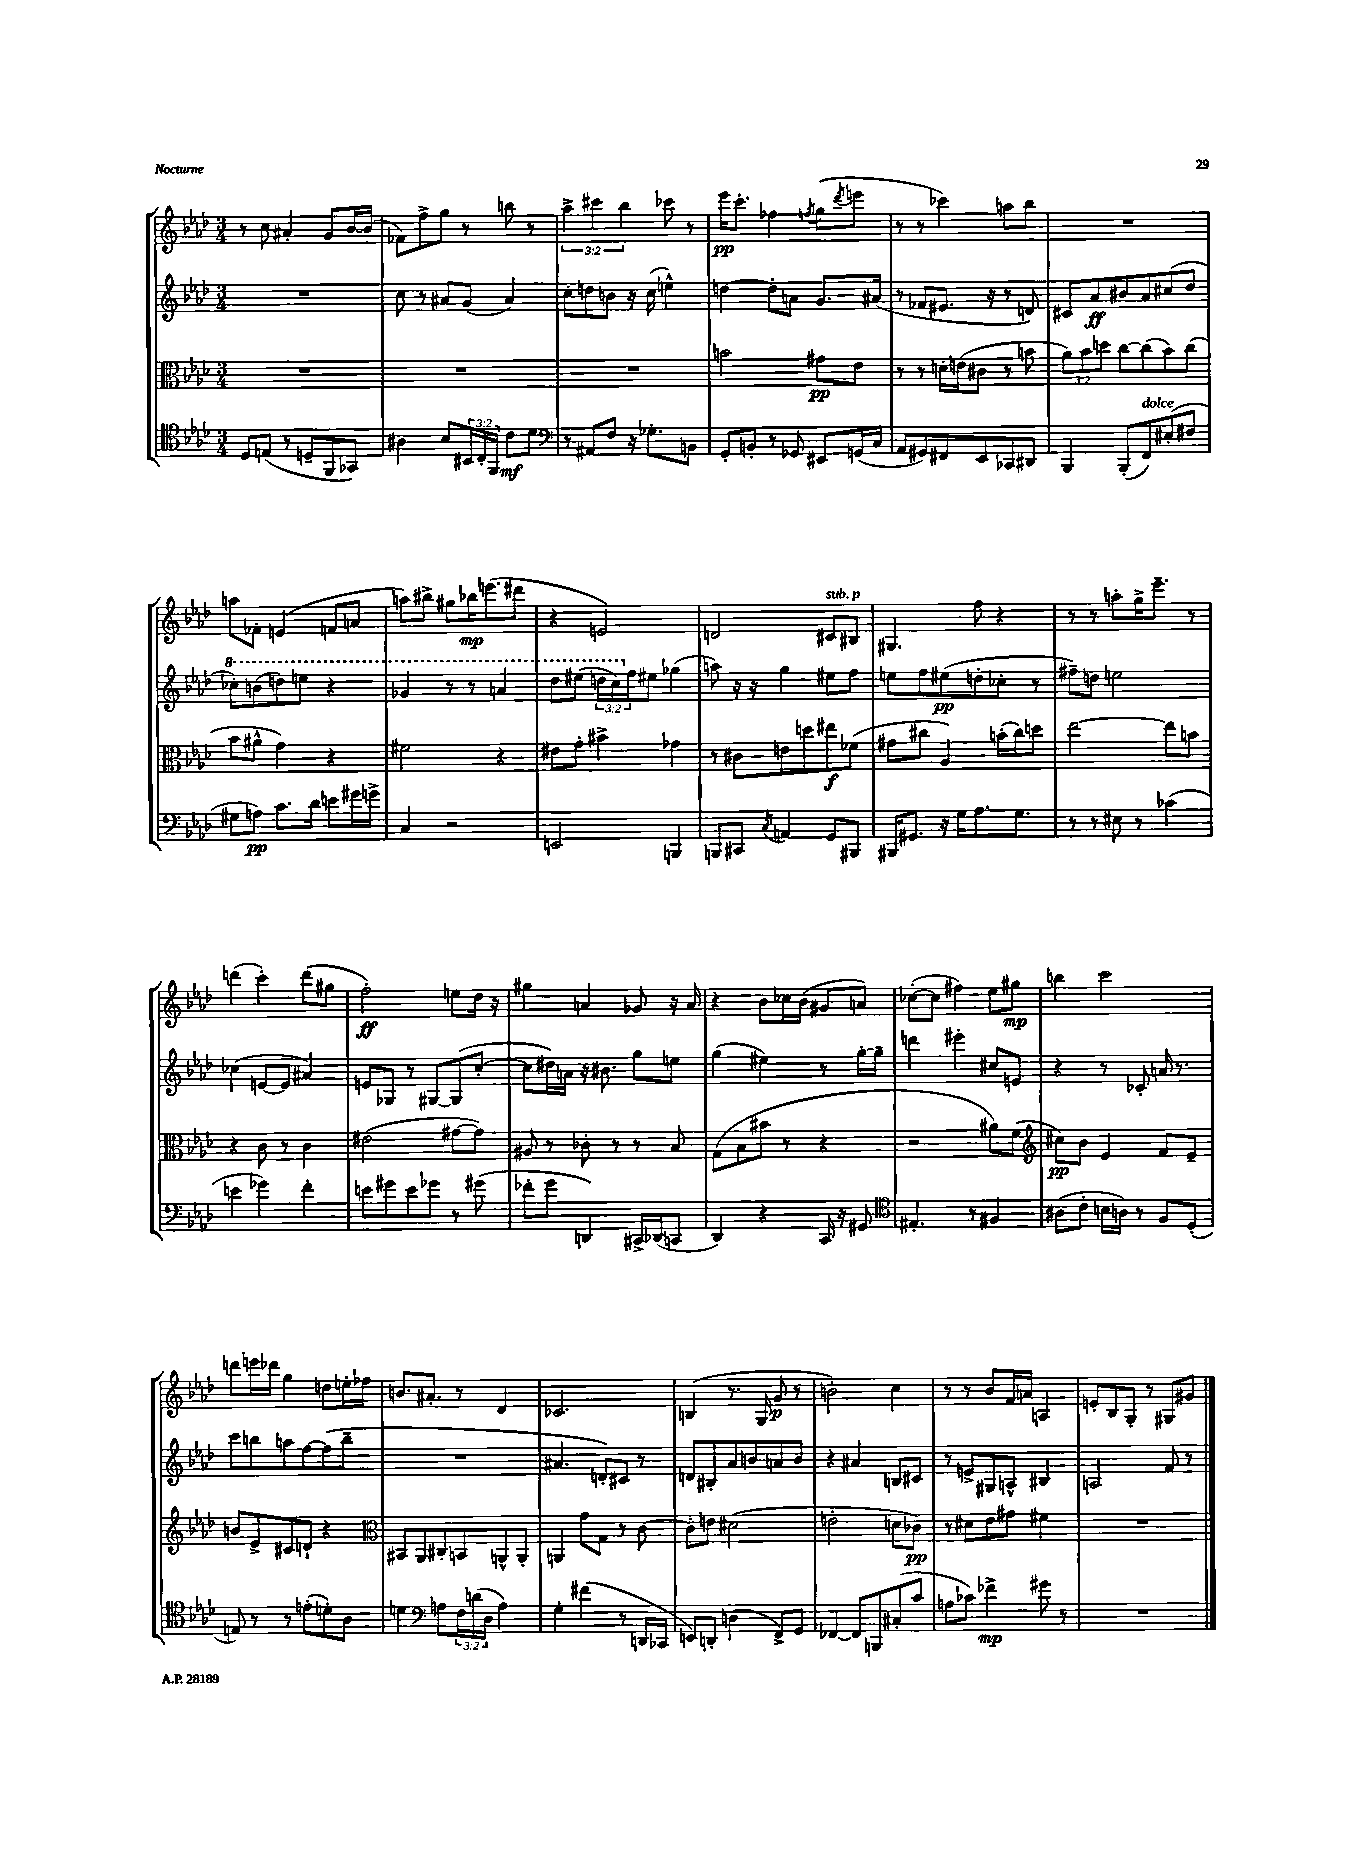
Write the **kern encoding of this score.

**kern	**dynam	**kern	**dynam	**kern	**dynam	**kern	**dynam
*part4	*part4	*part3	*part3	*part2	*part2	*part1	*part1
*staff4	*staff4	*staff3	*staff3	*staff2	*staff2	*staff1	*staff1
*clefC4	*	*clefC3	*	*clefG2	*	*clefG2	*
*k[b-e-a-d-]	*	*k[b-e-a-d-]	*	*k[b-e-a-d-]	*	*k[b-e-a-d-]	*
*M3/4	*	*M3/4	*	*M3/4	*	*M3/4	*
=15	=15	=15	=15	=15	=15	=15	=15
8D-/L	.	2.r	.	2.r	.	8r	.
(8En/J	.	.	.	.	.	8cc\	.
8r	.	.	.	.	.	4a#X'/	.
8Dn~/L	.	.	.	.	.	.	.
8FF/	.	.	.	.	.	8g/L	.
8GG-X/J)	.	.	.	.	.	[16b-/L	.
.	.	.	.	.	.	(16b-/JJ]	.
=16	=16	=16	=16	=16	=16	=16	=16
4A#X\	.	2.r	.	8cc\	.	8f-X\L)	.
.	.	.	.	8r	.	8ff^\	.
8B-/L	.	.	.	8a#X/L	.	8gg\J	.
24BB#X/L	.	.	.	(8g/J	.	8r	.
24C'/	.	.	.	.	.	.	.
24FF/JJ	.	.	.	.	.	.	.
8c\L	mf	.	.	4a#/)	.	8bbn\	.
8d-\J	.	.	.	.	.	8r	.
=17	=17	=17	=17	=17	=17	=17	=17
*clefF4	*	*	*	*	*	*	*
8r	.	2.r	.	8cc'\L	.	6aa-^\	.
8AA#X/L	.	.	.	8ddn\	.	.	.
.	.	.	.	.	.	6ccc#X\	.
8F/J	.	.	.	8bn\J	.	.	.
.	.	.	.	.	.	6bb-\	.
16r	.	.	.	16r	.	.	.
8.G-X'\L	.	.	.	(16cc\	.	.	.
.	.	.	.	4een^^\)	.	8ccc-X\	.
8BBn\J	.	.	.	.	.	8r	.
=18	=18	=18	=18	=18	=18	=18	=18
8GG'/L	.	2bn\	.	[4ddn\	.	16eee-\KL	pp
.	.	.	.	.	.	8.ccc'\J	.
8BBn'/J	.	.	.	.	.	.	.
8r	.	.	.	8dd'\L]	.	4ff-X\	.
8GG-X/	.	.	.	8an\J	.	.	.
.	.	.	.	.	.	8qffn/	.
8EE#X/L	.	8g#X\L	pp	8.g/L	.	(8gg\L	.
.	.	.	.	.	.	8qddd-/	.
(16GGn/L	.	8e-\J	.	.	.	8eeen\J	.
16C/JJ	.	.	.	(16a#X/Jk	.	.	.
=19	=19	=19	=19	=19	=19	=19	=19
8AA-/L	.	8r	.	8r	.	8r	.
8GG#X/)	.	8r	.	8f-X/L	.	8r	.
8FF#X/	.	16dn'\LL	.	8.e#X/J	.	4ccc-X\)	.
.	.	(16en\J	.	.	.	.	.
8EE-/	.	8c#X\J	.	.	.	.	.
.	.	.	.	16r	.	.	.
8CC-X/	.	8r	.	8r	.	8aan\L	.
8DD#X/J	.	8bn\	.	8dn/)	.	8bb-\J	.
=20	=20	=20	=20	=20	=20	=20	=20
4BBB-/	.	12a-\L)	.	8c#X/L	.	2.r	.
.	.	12b-\	.	.	.	.	.
.	.	.	.	8a-/	ff	.	.
.	.	12ddn\J	.	.	.	.	.
(8BBB-'/L	.	[8cc\L	.	8b#X/	.	.	.
!LO:TX:a:i:t=dolce	!	!	!	!	!	!	!
8FF/)	.	(8cc\]	.	8a-/	.	.	.
(8E#X'/	.	8b-\)	.	(8cc#X/	.	.	.
8F#X/J	.	(8cc\J	.	8dd-/J	.	.	.
!!LO:LB:g=z
=21	=21	=21	=21	=21	=21	=21	=21
*	*	*	*	*8va	*	*	*
8G#X\L	.	8b-\L	.	8ccc-X'\L)	.	8aan\L	.
8An\J)	pp	8a#X^^\J	.	(8bbn\	.	8f-X'\J	.
8.c\L	.	4g\)	.	8dddn\)	.	(4en/	.
.	.	.	.	8eeen\J	.	.	.
16d-\Jk	.	.	.	.	.	.	.
8en\L	.	4r	.	4r	.	8fn/L	.
16g#X\L	.	.	.	.	.	8an/J	.
16gn^\JJ	.	.	.	.	.	.	.
=22	=22	=22	=22	=22	=22	=22	=22
4C/	.	2f#X\	.	4gg-X/	.	8aan\L)	.
.	.	.	.	.	.	8bb#X^\J	.
2r	.	.	.	8r	.	8gg#X\L	.
.	.	.	.	8r	.	16bb-X\K	mp
.	.	.	.	.	.	(8.eeen\	.
.	.	4r	.	4aan/	.	.	.
.	.	.	.	.	.	8ddd#X\J	.
=23	=23	=23	=23	=23	=23	=23	=23
2EEn/	.	8e#X\L	.	8ddd-\L	.	4r	.
.	.	8g'\J	.	(8eee#X\J	.	.	.
.	.	4b#X^\	.	24dddn\LL	.	2en/)	.
.	.	.	.	24ccc\)	.	.	.
*	*	*	*	*X8va	*	*	*
.	.	.	.	24ff\J	.	.	.
.	.	.	.	8ee#X\J	.	.	.
4BBBn/	.	4g-X\	.	(4gg-X\	.	.	.
=24	=24	=24	=24	=24	=24	=24	=24
8BBBn/L	.	8r	.	8aan\)	.	2dn/	.
8CC#X/J	.	8c#X\L	.	16r	.	.	.
.	.	.	.	16r	.	.	.
8qC/	.	.	.	.	.	.	.
4AAn/	.	8en\	.	4gg\	.	.	.
.	.	8ddn\	.	.	.	.	.
!	!	!	!	!	!	!LO:TX:a:i:t=sub. p	!
8GG/L	.	8ee#X\	f	8ee#X\L	.	8c#X/L	.
8BBB#X/J	.	(8f-X\J	.	8ff\J	.	8B#X/J	.
=25	=25	=25	=25	=25	=25	=25	=25
16BBB#X/KL	.	8g#X\L	.	8een\L	.	4.G#X/	.
8.GG#X/J	.	.	.	.	.	.	.
.	.	8cc#X\J	.	8ff\	.	.	.
16r	.	4A-/)	.	(8ee#X\	pp	.	.
16G\KL	.	.	.	.	.	.	.
8.A-\	.	.	.	8ddn'\	.	8ff\	.
.	.	(16bn'\LL	.	8cc-X'\J	.	4r	.
8.G\J	.	16cc#\J)	.	.	.	.	.
.	.	8ddn\J	.	8r	.	.	.
=26	=26	=26	=26	=26	=26	=26	=26
8r	.	[2ee-\	.	8ff#X~\L)	.	8r	.
8r	.	.	.	8ddn\J	.	8r	.
8E#X\	.	.	.	2een\	.	8aan'\L	.
8r	.	.	.	.	.	16gg^\K	.
.	.	.	.	.	.	8.eee-~\J	.
(4c-X\	.	8ee-\L]	.	.	.	.	.
.	.	8bn\J	.	.	.	8r	.
!!LO:LB:g=z
=27	=27	=27	=27	=27	=27	=27	=27
4en\	.	4r	.	(4cc-X\	.	(4dddn\	.
4g-X\)	.	8c\	.	[8en/L	.	4ccc'\)	.
.	.	8r	.	8e/J]	.	.	.
4f'\	.	4c\	.	4a#X/)	.	(8ddd\L	.
.	.	.	.	.	.	8gg#X\J	.
=28	=28	=28	=28	=28	=28	=28	=28
8en\L	.	(2e#X\	.	8en/L	.	2ff'\)	ff
8g#X\	.	.	.	8G-X/J	.	.	.
8e\	.	.	.	8r	.	.	.
8g-X\J	.	.	.	[8G#X/L	.	.	.
8r	.	[8g#X\L	.	(8G#/]	.	8een\L	.
(8g#X\	.	8g#\J])	.	[8cc'/J	.	16dd-\Jk	.
.	.	.	.	.	.	16r	.
=29	=29	=29	=29	=29	=29	=29	=29
8f-X'\L	.	8A#X/	.	8cc\L]	.	4gg#X\	.
8g\J	.	8r	.	16dd#X\L)	.	.	.
.	.	.	.	16an\JJ	.	.	.
4DDn/)	.	8c-X'\	.	16r	.	4an/	.
.	.	.	.	8.b#X\	.	.	.
.	.	8r	.	.	.	.	.
16CC#X^/LL	.	8r	.	8gg\L	.	8g-X/	.
(16DD-X/J	.	.	.	.	.	.	.
8CCn/J	.	8B-/	.	8een\J	.	16r	.
.	.	.	.	.	.	16a/	.
=30	=30	=30	=30	=30	=30	=30	=30
4DD-/)	.	(8G\L	.	(4gg\	.	4r	.
.	.	8B-\	.	.	.	.	.
4r	.	8b#X\J	.	4ee#X\)	.	8b-\L	.
.	.	8r	.	.	.	16cc-X\L	.
.	.	.	.	.	.	(16b-\JJ	.
16CC/	.	4r	.	8r	.	8g#X/L	.
16r	.	.	.	.	.	.	.
8GG#X/	.	.	.	[16gg'\LL	.	8an/J)	.
.	.	.	.	16gg~\JJ]	.	.	.
=31	=31	=31	=31	=31	=31	=31	=31
*clefC4	*	*	*	*	*	*	*
4.E#X'/	.	2r	.	4dddn\	.	([8cc-X'\L	.
.	.	.	.	.	.	8cc-\J]	.
.	.	.	.	4eee#X'\	.	4ff#X\)	.
8r	.	.	.	.	.	.	.
4F#X/	.	8a#X\L)	.	8cc#X/L	.	8ee-\L	.
.	.	(8f\J	.	8en/J	.	8gg#X\J	mp
=32	=32	=32	=32	=32	=32	=32	=32
*	*	*clefG2	*	*	*	*	*
(8A#X\L	.	8cc#X\L)	pp	4r	.	4bbn\	.
8c'\J	.	8b-\J	.	.	.	.	.
16Bn\LL	.	4e-/	.	8r	.	2ccc\	.
16An\JJ)	.	.	.	.	.	.	.
8r	.	.	.	8c-X'/	.	.	.
8F/L	.	8f/L	.	16an/	.	.	.
.	.	.	.	8.r	.	.	.
(8D-'/J	.	8e-~/J	.	.	.	.	.
!!LO:LB:g=z
=33	=33	=33	=33	=33	=33	=33	=33
8En/)	.	8bn/L	.	8ccc\L	.	8dddn\L	.
8r	.	8e-^/	.	8bbn\	.	16eeen\L	.
.	.	.	.	.	.	16ddd-X\JJ	.
8r	.	8c#X/	.	8aan\	.	4gg\	.
(8en'\L	.	8dn`/J	.	[8ff\	.	.	.
8dn'\)	.	4r	.	(8ff\]	.	8ddn\L	.
8A-\J	.	.	.	8bb~\J	.	16een'\L	.
.	.	.	.	.	.	16ff-X\JJ	.
=34	=34	=34	=34	=34	=34	=34	=34
*	*	*clefC3	*	*	*	*	*
4dn\	.	8BB#X/L	.	2.r	.	8.bn/L	.
.	.	8AA-/	.	.	.	.	.
.	.	.	.	.	.	8.a#X'/J	.
*clefF4	*	*	*	*	*	*	*
8An\L	.	8C#X'/	.	.	.	.	.
24F\L	.	8BBn/	.	.	.	8r	.
(24dn\	.	.	.	.	.	.	.
24D-\JJ	.	.	.	.	.	.	.
4A\)	.	8AAn^^/	.	.	.	4d-/	.
.	.	8AA'/J	.	.	.	.	.
=35	=35	=35	=35	=35	=35	=35	=35
4G'\	.	4AAn/	.	4.a#X/	.	2.c-X/	.
(4f#X\	.	8g\L	.	.	.	.	.
.	.	8G\J	.	8dn'/L)	.	.	.
8r	.	8r	.	8c#X/J	.	.	.
16DDn/LL	.	[8c\	.	8r	.	.	.
16CC-X/JJ	.	.	.	.	.	.	.
=36	=36	=36	=36	=36	=36	=36	=36
8EEn/L)	.	8c'\L]	.	8dn/L	.	(4Bn/	.
8DDn'/J	.	8en\J	.	8B#X'/	.	.	.
(4Dn\	.	(2d#X\	.	8a-/	.	8.r	.
.	.	.	.	8bn/	.	.	.
.	.	.	.	.	.	16G/	.
8FF^/L)	.	.	.	8an/	.	8g/	p
8GG/J	.	.	.	8b/J	.	8r	.
=37	=37	=37	=37	=37	=37	=37	=37
[4FF-X/	.	2en'\	.	4r	.	2bn'\)	.
8FF-/L]	.	.	.	4a#X/	.	.	.
8BBBn/	.	.	.	.	.	.	.
(8C#X'/	.	8dn\L	.	8Bn/L	.	4cc\	.
8c/J	.	8c-X\J)	pp	8c#X/J	.	.	.
=38	=38	=38	=38	=38	=38	=38	=38
8An\L	.	8r	.	8r	.	8r	.
8c-X\J)	.	8d#X\L	.	8en^/L	.	8r	.
4f-X^\	mp	8e-\	.	8G#X/	.	8b-/L	.
.	.	8g#X\J	.	8An^^/J	.	16f/L	.
.	.	.	.	.	.	16an/JJ	.
8g#X\	.	4f#X\	.	4B#X/	.	4An/	.
8r	.	.	.	.	.	.	.
=39	=39	=39	=39	=39	=39	=39	=39
2.r	.	2.r	.	2An/	.	8en'/L	.
.	.	.	.	.	.	8B-/	.
.	.	.	.	.	.	8G'/J	.
.	.	.	.	.	.	8r	.
.	.	.	.	8f/	.	8G#X/L	.
.	.	.	.	8r	.	8g#X/J	.
==	==	==	==	==	==	==	==
*-	*-	*-	*-	*-	*-	*-	*-
